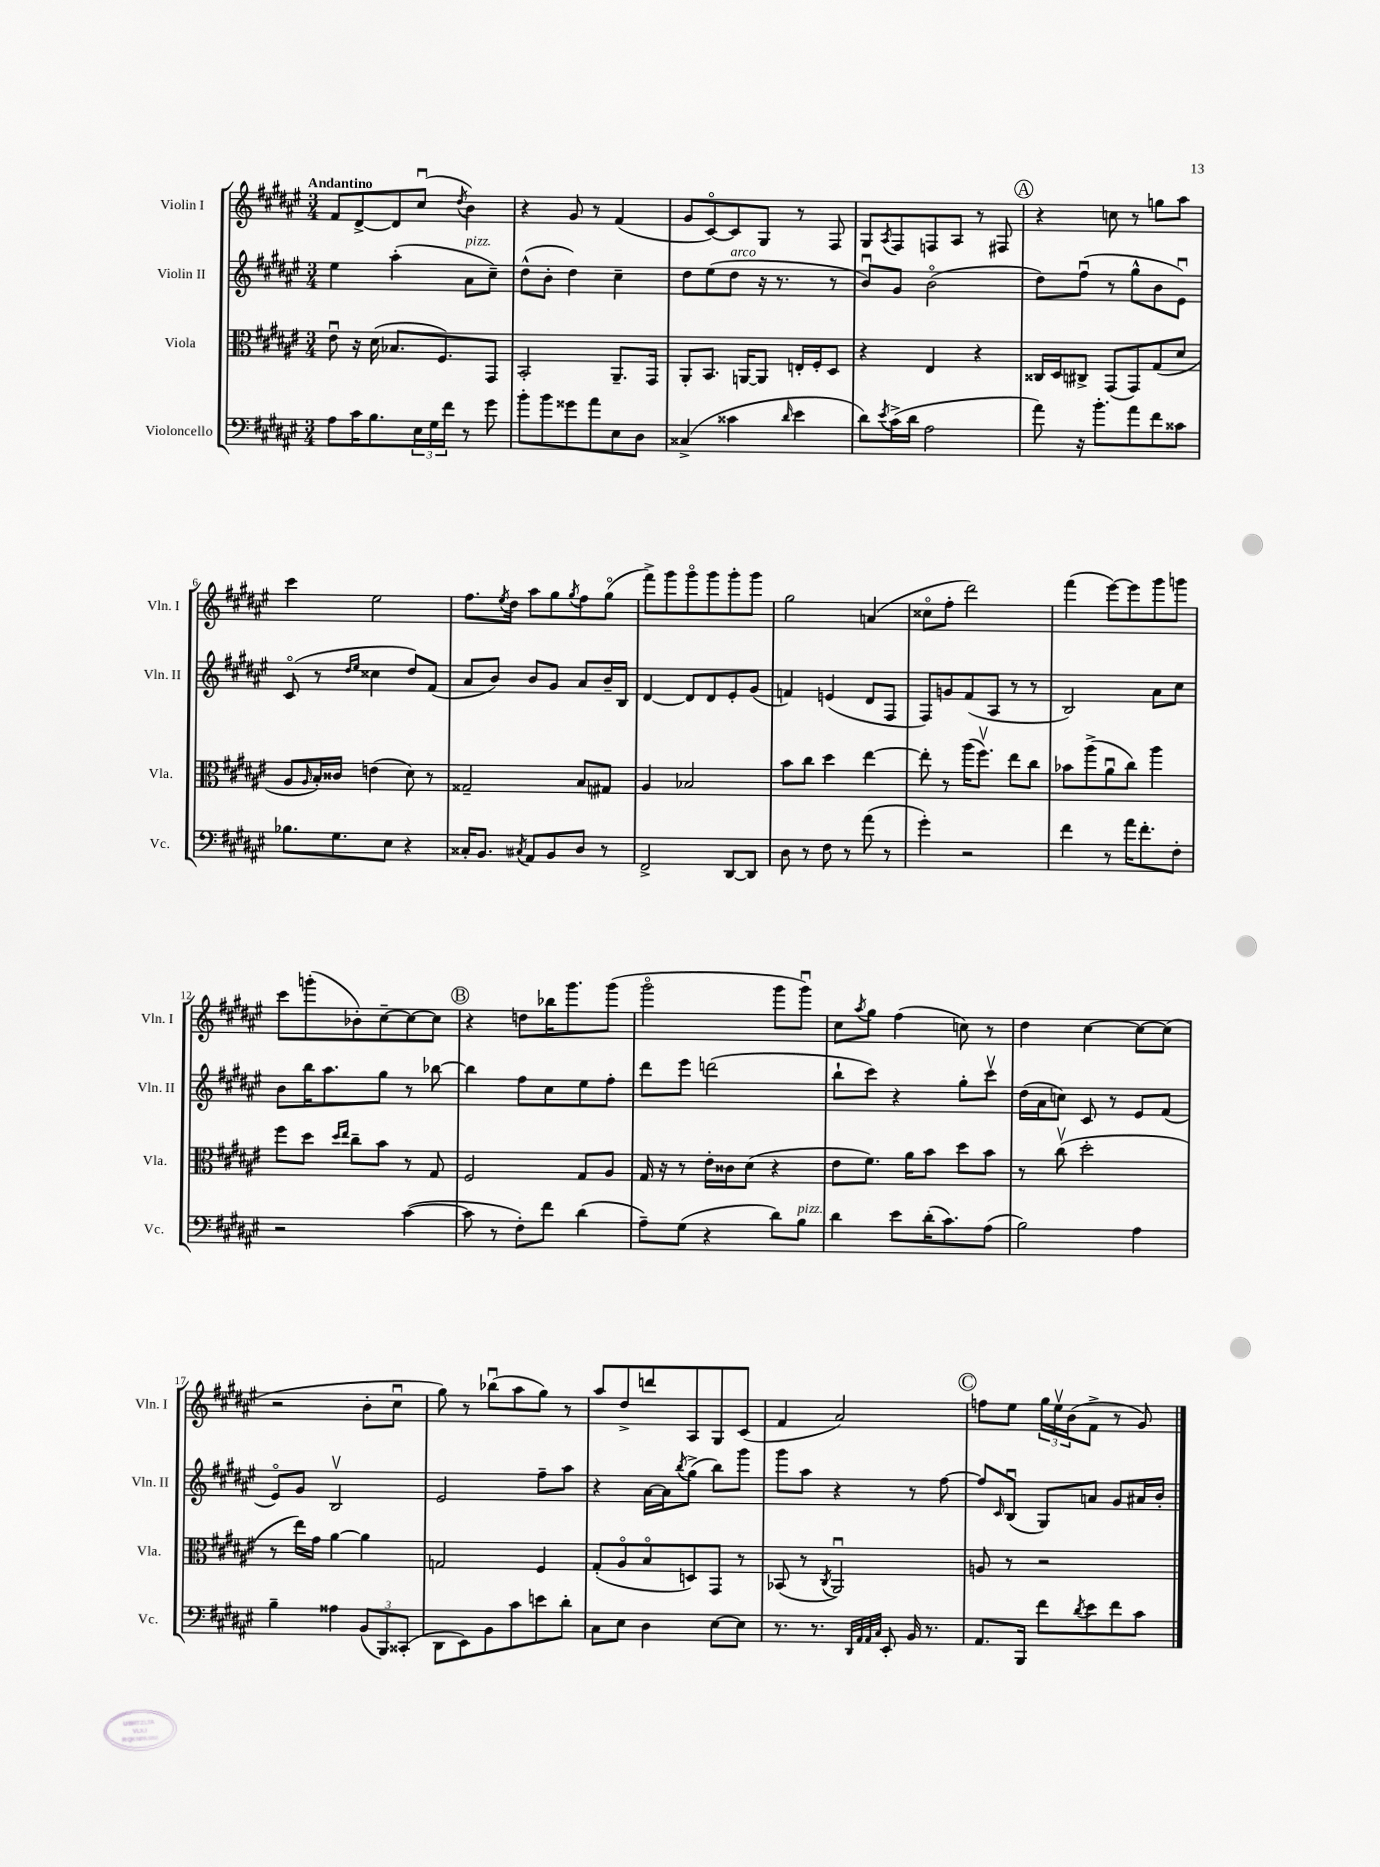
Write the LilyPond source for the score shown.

<<
\new StaffGroup <<
\new Staff = "s0" \with { instrumentName = "Violin I" shortInstrumentName = "Vln. I" } {
    \clef treble \key fis \major \numericTimeSignature \time 3/4 \tempo "Andantino"
    fis'8 dis'8~-> dis'8 cis''8\downbow( \acciaccatura { dis''8 } b'4) |
    r4 gis'8 r8 fis'4( |
    gis'8 cis'8~\flageolet) cis'8 gis8 r8 fis8 |
    gis8 \acciaccatura { ais8 } fis8 f8 ais8 r8 fis8 |
    \mark \markup { \circle "A" } r4 c''8 r8 g''8 ais''8 |
    cis'''4 eis''2 |
    fis''8. \acciaccatura { eis''8 } dis''16 ais''8 gis''8 \acciaccatura { gis''8 } fis''8 gis''8\flageolet( |
    fis'''8->) gis'''8 gis'''8\flageolet gis'''8 gis'''8-. gis'''8 |
    gis''2 a'4( |
    cisis''8\flageolet fis''8-. dis'''2) |
    fis'''4( eis'''8~) eis'''8 gis'''8 g'''8 |
    cis'''8 g'''8-.( bes'8-.) cis''8~-- cis''8~ cis''8 |
    \mark \markup { \circle "B" } r4 d''8 bes''16 gis'''8. gis'''8( |
    gis'''2\flageolet gis'''8 gis'''8\downbow) |
    cis''8 \acciaccatura { ais''8 } gis''8 fis''4( c''8) r8 |
    dis''4 cis''4~ cis''8~ cis''8( |
    r2 b'8-. cis''8\downbow |
    gis''8) r8 bes''8\downbow( ais''8 gis''8) r8 |
    ais''8 dis''8-> d'''8 ais8 gis8 cis'8( |
    fis'4 ais'2) |
    \mark \markup { \circle "C" } f''8 eis''8 \tuplet 3/2 { gis''16 eis''16\upbow b'16( } fis'8-> r8 gis'8) \bar "|." |
}
\new Staff = "s1" \with { instrumentName = "Violin II" shortInstrumentName = "Vln. II" } {
    \clef treble \key fis \major \numericTimeSignature \time 3/4
    eis''4 ais''4-.( ais'8^\markup { \italic "pizz." } cis''8--) |
    dis''8-^( b'8-. dis''4) cis''4-- |
    dis''8 eis''8( dis''8^\markup { \italic "arco" } r16 r8. r8 |
    b'8\downbow) gis'8 b'2\flageolet( |
    \mark \markup { \circle "A" } dis''8) fis''8\downbow( r8 gis''8-^ b'8 eis'8\downbow) |
    cis'8\flageolet( r8 \grace { dis''16 eis''16 } cisis''4 dis''8) fis'8( |
    ais'8 b'8) b'8 gis'8 ais'8 b'16-- b16 |
    dis'4~ dis'8 dis'8 eis'8-. gis'8( |
    f'4) e'4( dis'8 fis8 |
    fis8) g'8 fis'8( ais8 r8 r8 |
    b2) ais'8 cis''8 |
    b'8 b''16 ais''8. gis''8 r8 bes''8~ |
    \mark \markup { \circle "B" } bes''4 fis''8 cis''8 eis''8 fis''8-. |
    dis'''8 eis'''8 d'''2( |
    b''8-! cis'''8) r4 gis''8-. cis'''8\upbow |
    dis''16( ais'16 c''8) cis'8 r8 eis'8 fis'8( |
    eis'8\flageolet) gis'8 b2\upbow |
    eis'2 fis''8-- ais''8 |
    r4 ais'16~ ais'16 \acciaccatura { b''8 } gis''8->( b''8) gis'''8 |
    gis'''8 ais''8 r4 r8 fis''8~ |
    \mark \markup { \circle "C" } fis''8 \grace { cis'16 } b8\downbow( gis8) a'8 gis'8 ais'16 b'16-. \bar "|." |
}
\new Staff = "s2" \with { instrumentName = "Viola" shortInstrumentName = "Vla." } {
    \clef alto \key fis \major \numericTimeSignature \time 3/4
    eis'8\downbow r16 dis'16( bes8. fis8.) gis,8 |
    b,2-. ais,8.-- gis,16 |
    ais,8-. b,8. a,16~ a,8 e16-. fis16-. dis8 |
    r4 eis4 r4 |
    \mark \markup { \circle "A" } cisis16 dis16 cis8-> gis,8( gis,8) gis8( dis'8 |
    ais8 \grace { ais16 } b16-.) cisis'16 e'4( dis'8) r8 |
    gisis2-- b8 gis8 |
    ais4 bes2 |
    b'8 cis''8 dis''4 eis''4~ |
    eis''8-. r8 ais''16( fis''8.\upbow) eis''8 cis''8 |
    bes'8 ais''8->( ais'8\downbow cis''8) ais''4 |
    fis''8 dis''8 \grace { dis''16 eis''16 } cis''8-- b'8 r8 gis8 |
    \mark \markup { \circle "B" } fis2 gis8 ais8 |
    gis16 r16 r8 eis'16-. cisis'16 dis'8( r4 |
    eis'8 fis'8.) ais'16 b'8 dis''8 b'8 |
    r8 cis''8\upbow( dis''2-. |
    r8 eis''16) gis'16 ais'4~ ais'4 |
    g2 fis4 |
    gis8-.( ais8\flageolet b8\flageolet d8) gis,8 r8 |
    bes,8( r8 \acciaccatura { cis8 } ais,2\downbow) |
    \mark \markup { \circle "C" } a8 r8 r2 \bar "|." |
}
\new Staff = "s3" \with { instrumentName = "Violoncello" shortInstrumentName = "Vc." } {
    \clef bass \key fis \major \numericTimeSignature \time 3/4
    ais8 cis'16 b8. \tuplet 3/2 { eis16 gis16 fis'16 } r8 gis'8 |
    b'8-. b'8 gisis'8 ais'8 eis8 dis8 |
    cisis4->( cisis'4 \grace { dis'16 } eis'4 |
    dis'8) \acciaccatura { eis'8 } cis'16->( dis'16 ais2 |
    \mark \markup { \circle "A" } ais'8) r16 b'8.-. ais'8 fis'8 cisis'8 |
    bes8. gis8. eis8 r4 |
    cisis16-. b,8. \acciaccatura { cis8 } ais,8 b,8 dis8 r8 |
    fis,2-> dis,8~ dis,8 |
    dis8 r8 fis8 r8 ais'8( r8 |
    gis'4-.) r2 |
    fis'4 r8 ais'16 fis'8.-. fis8-. |
    r2 cis'4~( |
    \mark \markup { \circle "B" } cis'8 r8 fis8-.) fis'8 dis'4( |
    ais8--) gis8( r4 dis'8) b8^\markup { \italic "pizz." } |
    dis'4 eis'8 dis'16-.( cis'8.) ais8( |
    b2) ais4 |
    b4-- aisis4 \tuplet 3/2 { b,8( b,,8) cisis,8-.( } |
    dis,8 eis,8) b,8 cis'8 e'8 dis'8-. |
    cis8 eis8 dis4 eis8~ eis8 |
    r8. r8. \grace { dis,32 ais,32 ais,32 cis32 } eis,8-. b,16 r8. |
    \mark \markup { \circle "C" } ais,8. b,,16 fis'8 \acciaccatura { dis'8 } eis'8 fis'8 cis'8 \bar "|." |
}
>>
>>
